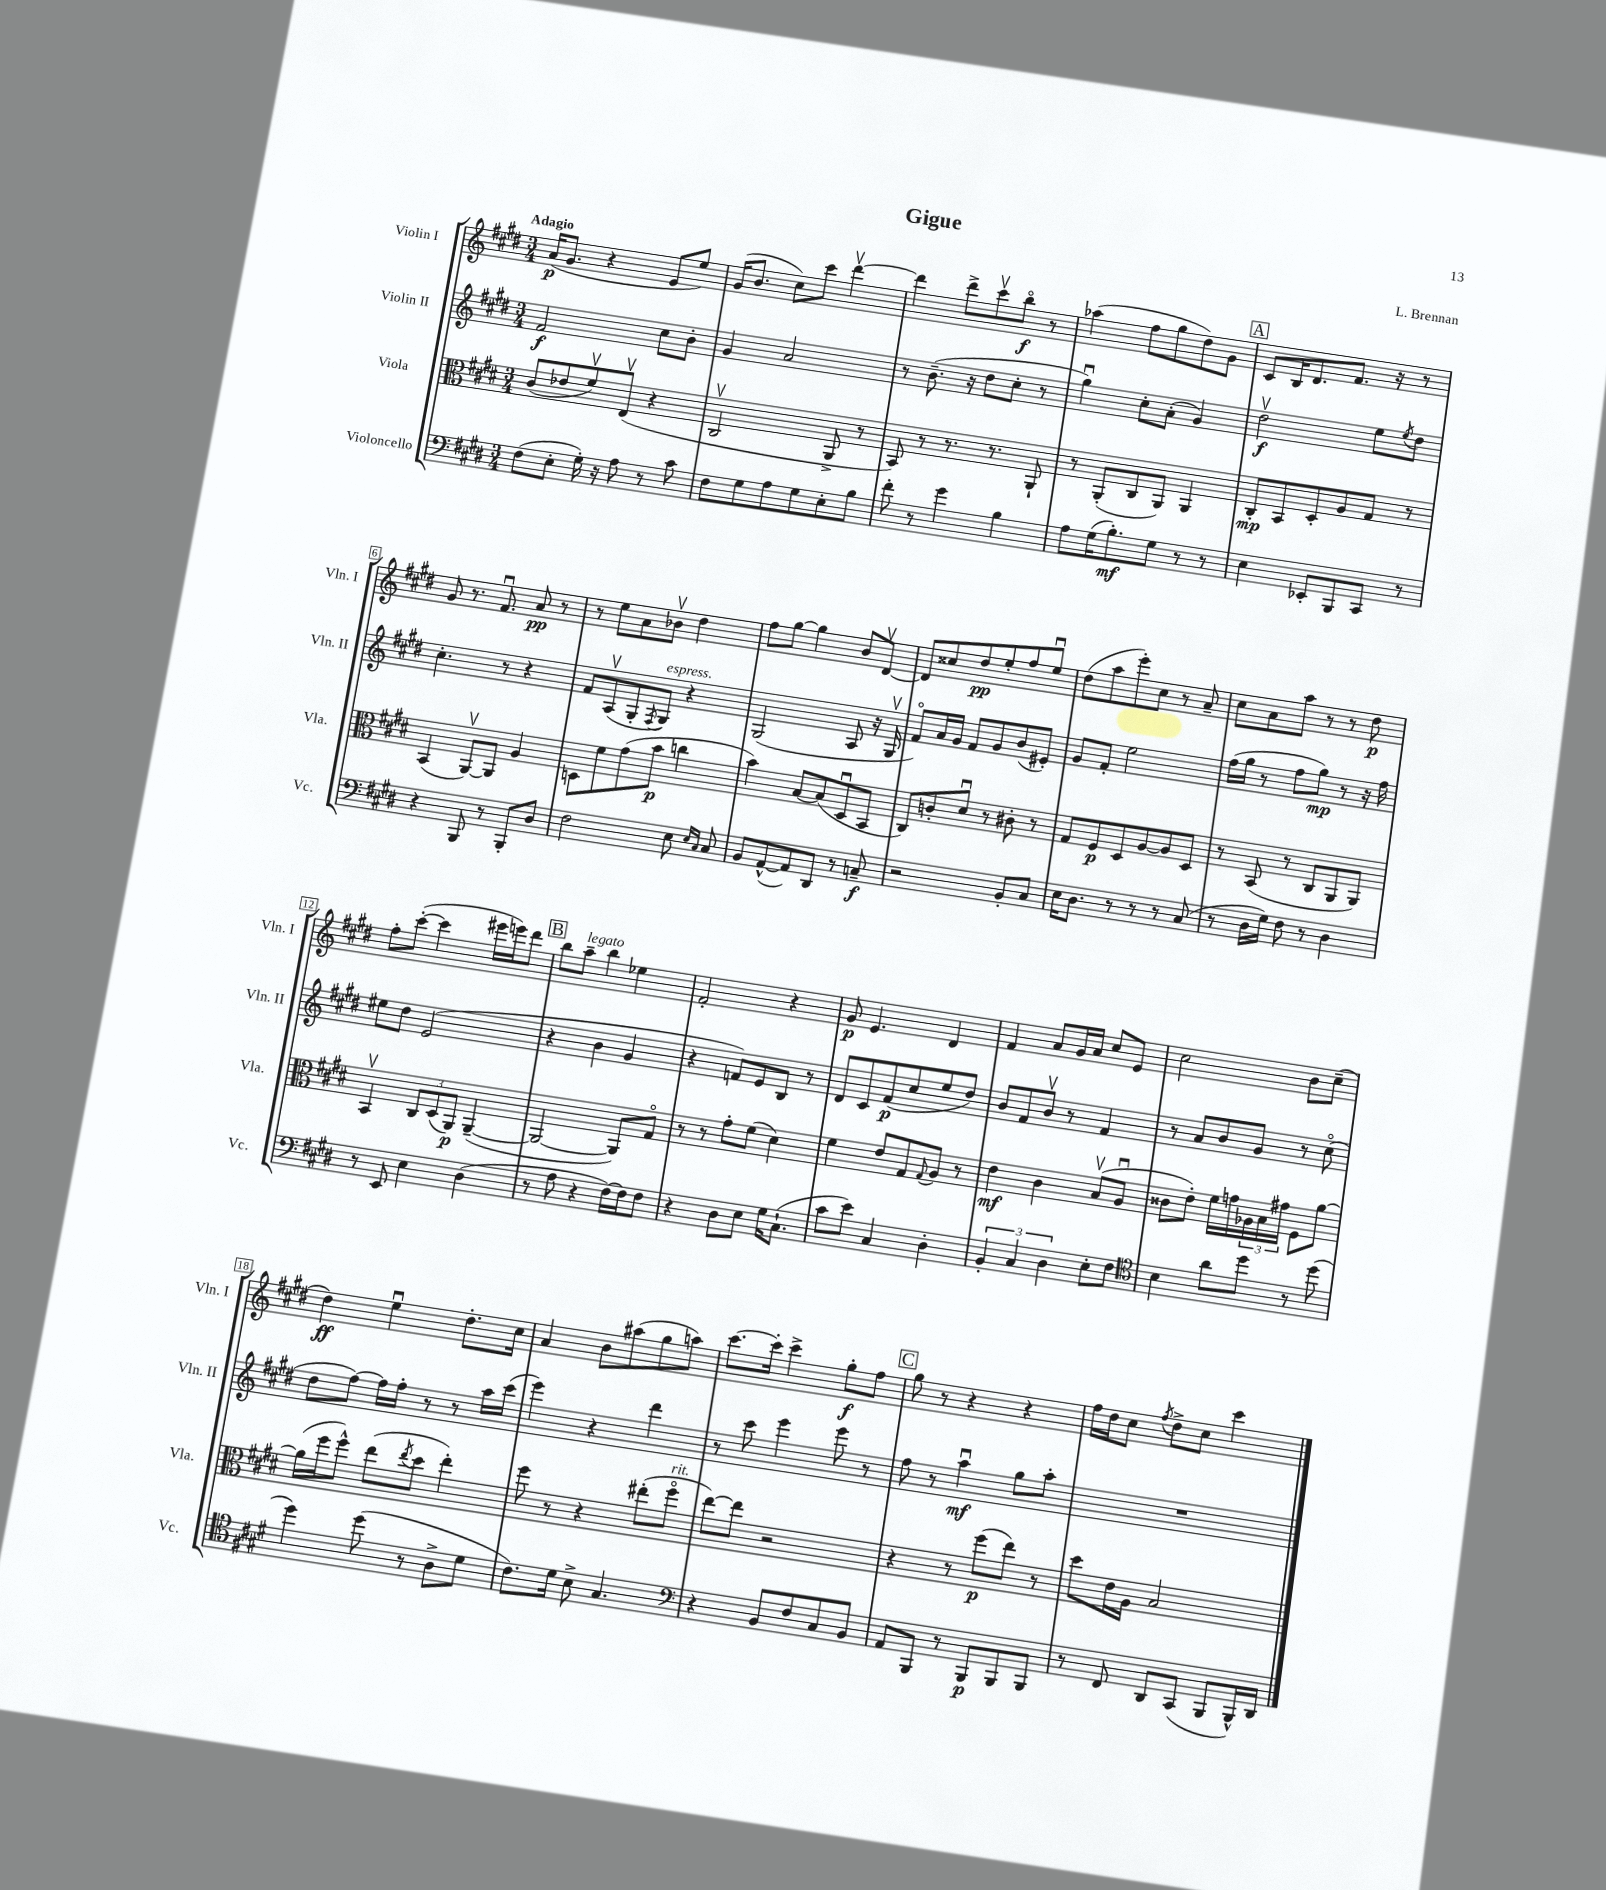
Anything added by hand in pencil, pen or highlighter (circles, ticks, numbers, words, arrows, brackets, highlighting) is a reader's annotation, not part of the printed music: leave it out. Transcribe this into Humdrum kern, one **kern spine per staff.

**kern	**dynam	**kern	**dynam	**kern	**dynam	**kern	**dynam
*part4	*part4	*part3	*part3	*part2	*part2	*part1	*part1
*staff4	*staff4	*staff3	*staff3	*staff2	*staff2	*staff1	*staff1
*I"Violoncello	*	*I"Viola	*	*I"Violin II	*	*I"Violin I	*
*I'Vc.	*	*I'Vla.	*	*I'Vln. II	*	*I'Vln. I	*
*clefF4	*	*clefC3	*	*clefG2	*	*clefG2	*
*k[f#c#g#d#]	*	*k[f#c#g#d#]	*	*k[f#c#g#d#]	*	*k[f#c#g#d#]	*
*M3/4	*	*M3/4	*	*M3/4	*	*M3/4	*
=1	=1	=1	=1	=1	=1	=1	=1
!	!	!	!	!	!	!LO:TX:a:B:t=Adagio	!
(8F#\L	.	(8c#/L	.	2f#/	f	(16a/KL	p
.	.	.	.	.	.	8.g#/J	.
8E'\J	.	8e-X/	.	.	.	.	.
16G#'\)	.	8f#v/)	.	.	.	4r	.
16r	.	.	.	.	.	.	.
8A\	.	(8Ev/J	.	.	.	.	.
8r	.	4r	.	8cc#\L	.	8e/L	.
8c#\	.	.	.	8b'\J	.	8ee/J)	.
=2	=2	=2	=2	=2	=2	=2	=2
8F#\L	.	2C#v/	.	4g#/	.	(16g#/KL	.
.	.	.	.	.	.	8.b/J	.
8G#\	.	.	.	.	.	.	.
8A\	.	.	.	2a/	.	8cc#\L)	.
8G#\	.	.	.	.	.	8ccc#\J	.
8E'\	.	8AA^/	.	.	.	[4ddd#v\	.
8B\J	.	8r	.	.	.	.	.
=3	=3	=3	=3	=3	=3	=3	=3
8f#'\	.	8BB/)	.	8r	.	4ddd#\]	.
8r	.	8r	.	(8.b~\	.	.	.
4g#\	.	8.r	.	.	.	8ddd#^\L	.
.	.	.	.	16r	.	.	.
.	.	.	.	8dd#\L	.	8ccc#v\	.
.	.	8.r	.	.	.	.	.
4B\	.	.	.	8cc#'\J	.	8bb\J	f
.	.	8AA`/	.	8r	.	8r	.
=4	=4	=4	=4	=4	=4	=4	=4
8A\L	.	8r	.	4gg#u\)	.	(4aa-X\	.
(16G#\K	.	(8AA'/L	.	.	.	.	.
8.B'\)	mf	.	.	.	.	.	.
.	.	8C#/	.	8cc#'\L	.	8ff#\L	.
8G#\J	.	8AA/J)	.	(8a'\J	.	8gg#\	.
8r	.	4AA/	.	4g#/)	.	8dd#\)	.
8r	.	.	.	.	.	8g#\J	.
!!LO:REH:place=s1:t=A
=5	=5	=5	=5	=5	=5	=5	=5
4E\	.	8C#'/L	mp	2dd#v\	f	8c#/L	.
.	.	8BB/	.	.	.	16B/K	.
.	.	.	.	.	.	8.d#/	.
8EE-X'/L	.	8D#'/	.	.	.	.	.
8BBB/	.	8A/	.	.	.	8.f#/J	.
8CC#/J	.	8G#/J	.	8ee\L	.	.	.
.	.	.	.	.	.	16r	.
.	.	.	.	8qee/	.	.	.
8r	.	8r	.	8dd#\J	.	8r	.
!!LO:LB:g=z
=6	=6	=6	=6	=6	=6	=6	=6
4r	.	(4BB/	.	4.cc#'\	.	8g#/	.
.	.	.	.	.	.	8.r	.
8BBB/	.	[8AAv/L)	.	.	.	.	.
.	.	.	.	.	.	8.f#u/	.
8r	.	8AA/J]	.	8r	.	.	.
8BBB'/L	.	4A/	.	4r	.	8a/	pp
8D#/J	.	.	.	.	.	8r	.
=7	=7	=7	=7	=7	=7	=7	=7
2F#\	.	8Dn\L	.	8f#/L	.	8r	.
.	.	8f#\	.	(8Av/	.	8ee\L	.
.	.	(8g#\	.	8G#'/	.	8a\	.
.	.	.	.	8qF#/	.	.	.
!	!	!	!	!LO:TX:a:i:t=espress.	!	!	!
.	.	8b\J	p	8G#/J)	.	8b-Xv\J	.
8E\	.	4ccn\	.	4r	.	4dd#\	.
16qqE/LL	.	.	.	.	.	.	.
16qqC#/JJ	.	.	.	.	.	.	.
8C#/	.	.	.	.	.	.	.
=8	=8	=8	=8	=8	=8	=8	=8
8BB/L	.	4b\)	.	(2G#/	.	8ff#\L	.
([8AA^^/	.	.	.	.	.	[8gg#\J	.
8AA/])	.	[8B/L	.	.	.	4gg#\]	.
8DD#/J	.	(8B/]	.	.	.	.	.
8r	.	8D#u/	.	8A/	.	8b/L	.
8Cn~/	f	8BB/J	.	16r	.	[8d#v/J	.
.	.	.	.	16G#v/	.	.	.
=9	=9	=9	=9	=9	=9	=9	=9
2r	.	8C#/L)	.	8f#/L)	.	8d#/L]	.
.	.	8cn'/	.	16a/L	.	8cc##X/	.
.	.	.	.	16g#/JJ	.	.	.
.	.	8d#u/J	.	8f#/L	.	8dd#/	pp
.	.	8r	.	8g#/	.	8ee'/	.
8BB'/L	.	8c#X'\	.	(8b/	.	8ff#/	.
8C#/J	.	8r	.	8e#X'/J)	.	8eeu/J	.
=10	=10	=10	=10	=10	=10	=10	=10
16E\KL	.	8G#/L	.	8g#/L	.	(8dd#\L	.
8.D#\J	.	.	.	.	.	.	.
.	.	8F#/	p	8f#'/J	.	8aa\	.
8r	.	8D#/	.	2ee\	.	8eee'\)	.
8r	.	[8A/	.	.	.	8cc#\J	.
8r	.	8A/]	.	.	.	8r	.
(8C#/	.	8D#/J	.	.	.	8a~/	.
=11	=11	=11	=11	=11	=11	=11	=11
8r	.	8r	.	(16ff#\LL	.	8cc#\L	.
.	.	.	.	16gg#\JJ	.	.	.
16D#\LL	.	(8BB/	.	8r	.	8a\	.
16G#\JJ)	.	.	.	.	.	.	.
8F#\	.	8r	.	8ff#\L	.	8aa\J	.
8r	.	8C#/L	.	8gg#\J)	mp	8r	.
4D#\	.	8AA/	.	8r	.	8r	.
.	.	8AA/J)	.	16r	.	8dd#\	p
.	.	.	.	16ff#\	.	.	.
!!LO:LB:g=z
=12	=12	=12	=12	=12	=12	=12	=12
8r	.	4BBv/	.	8ee#X\L	.	8ff#'\L	.
8EE/	.	.	.	8dd#\J	.	([8ccc#'\J	.
4E\	.	12C#/L	.	(2e/	.	4ccc#\]	.
.	.	(12D#/	.	.	.	.	.
.	.	12AA/J)	p	.	.	.	.
(4D#\	.	([4AA~/	.	.	.	16eee#X\LL	.
.	.	.	.	.	.	16eeen\J)	.
.	.	.	.	.	.	8ddd#\J	.
!!LO:REH:place=s1:t=B
=13	=13	=13	=13	=13	=13	=13	=13
8r	.	2AA/_	.	4r	.	8bb\L	.
!	!	!	!	!	!	!LO:TX:a:i:t=legato	!
8A\	.	.	.	.	.	8aa~\J	.
4r	.	.	.	4b\	.	4bb\	.
[16F#\LL)	.	8AA/L])	.	4g#/	.	4ee-X\	.
16F#\J]	.	.	.	.	.	.	.
8F#\J	.	8G#/J	.	.	.	.	.
=14	=14	=14	=14	=14	=14	=14	=14
4r	.	8r	.	4r	.	2f#'/	.
.	.	8r	.	.	.	.	.
8D#\L	.	8g#'\L	.	8fn/L)	.	.	.
8E\J	.	(8f#\J	.	8e/	.	.	.
16G#\KL	.	4d#\)	.	8B/J	.	4r	.
(8.C#`\J	.	.	.	.	.	.	.
.	.	.	.	8r	.	.	.
=15	=15	=15	=15	=15	=15	=15	=15
8c#\L	.	4f#\	.	8d#/L	.	8g#/	p
8e\J)	.	.	.	8c#/	.	4.e/	.
4C#/	.	8e/L	.	(8f#/	p	.	.
.	.	8G#/	.	8cc#/	.	.	.
.	.	8qqG#/	.	.	.	.	.
4D#'\	.	8A/J	.	8ee/	.	4d#/	.
.	.	8r	.	8dd#/J)	.	.	.
=16	=16	=16	=16	=16	=16	=16	=16
6BB'/	.	4e\	mf	8b/L	.	4f#/	.
.	.	.	.	8f#/	.	.	.
6C#/	.	.	.	.	.	.	.
.	.	4c#\	.	8bv/J	.	8a/L	.
6D#\	.	.	.	.	.	.	.
.	.	.	.	8r	.	16g#/L	.
.	.	.	.	.	.	16a/JJ	.
8E'\L	.	(8Bv/L	.	4f#/	.	8cc#/L	.
8F#\J	.	8Au/J	.	.	.	8e/J	.
=17	=17	=17	=17	=17	=17	=17	=17
*clefC4	*	*	*	*	*	*	*
4B\	.	8c##X\L	.	8r	.	2cc#\	.
.	.	8e'\J)	.	8a/L	.	.	.
8a\L	.	16f#\LL	.	8b/	.	.	.
.	.	16gn\	.	.	.	.	.
8dd#\J	.	24A-X\	.	8g#/J	.	.	.
.	.	24B\	.	.	.	.	.
.	.	24g#X\JJ	.	.	.	.	.
8r	.	8F#\L	.	8r	.	8b\L	.
(8dd#\	.	[8a\J	.	(8cc#\	.	(8cc#~\J	.
!!LO:LB:g=z
=18	=18	=18	=18	=18	=18	=18	=18
4dd#\)	.	(16a\LL]	.	8dd#\L	.	4dd#\)	ff
.	.	16ff#\J	.	.	.	.	.
.	.	8ff#^^\J)	.	[8ff#\J)	.	.	.
(8dd#\	.	(8ee\L	.	16ff#\LL]	.	4eeu\	.
.	.	.	.	16ff#'\JJ	.	.	.
.	.	8qee/	.	.	.	.	.
8r	.	8dd#\J	.	8r	.	.	.
8A^\L	.	4ee'\)	.	8r	.	8.dd#'\L	.
8d#\J	.	.	.	16aa\LL	.	.	.
.	.	.	.	(16ccc#\JJ	.	16cc#\Jk	.
=19	=19	=19	=19	=19	=19	=19	=19
8.c#\L)	.	8ff#\	.	4eee\)	.	4a/	.
.	.	8r	.	.	.	.	.
16d#\Jk	.	.	.	.	.	.	.
8B^\	.	4r	.	4r	.	8b\L	.
4.G#/	.	.	.	.	.	(8aa#X\	.
.	.	(8ee#X'\L	.	4ddd#\	.	8gg#\	.
!	!	!LO:TX:a:i:t=rit.	!	!	!	!	!
.	.	8ff#\J	.	.	.	8aan\J)	.
=20	=20	=20	=20	=20	=20	=20	=20
*clefF4	*	*	*	*	*	*	*
4r	.	[8ee\L)	.	8r	.	[8.ccc#\L	.
.	.	8ee\J]	.	8ccc#\	.	.	.
.	.	.	.	.	.	16ccc#'\Jk]	.
8BB/L	.	2r	.	4eee\	.	4ccc#^\	.
8F#/	.	.	.	.	.	.	.
8C#/	.	.	.	8eee\	.	8gg#'\L	f
8BB/J	.	.	.	8r	.	8ff#\J	.
!!LO:REH:place=s1:t=C
=21	=21	=21	=21	=21	=21	=21	=21
8AA/L	.	4r	.	8ff#\	.	8gg#\	.
8BBB/J	.	.	.	8r	.	8r	.
8r	.	8r	.	4aau\	mf	4r	.
8BBB/L	p	(8ff#\L	p	.	.	.	.
8BBB/	.	8ee\J)	.	8gg#\L	.	4r	.
8BBB/J	.	8r	.	8aa'\J	.	.	.
=22	=22	=22	=22	=22	=22	=22	=22
8r	.	8dd#\L	.	2.r	.	16ff#\LL	.
.	.	.	.	.	.	16dd#\J	.
8FF#/	.	16e\L	.	.	.	8cc#\J	.
.	.	16A\JJ	.	.	.	.	.
.	.	.	.	.	.	8qff#/	.
8DD#/L	.	2B/	.	.	.	8dd#^\L	.
(8CC#/J	.	.	.	.	.	8cc#\J	.
8BBB/L	.	.	.	.	.	4ccc#\	.
16BBB^^/L)	.	.	.	.	.	.	.
16DD#/JJ	.	.	.	.	.	.	.
==	==	==	==	==	==	==	==
*-	*-	*-	*-	*-	*-	*-	*-
